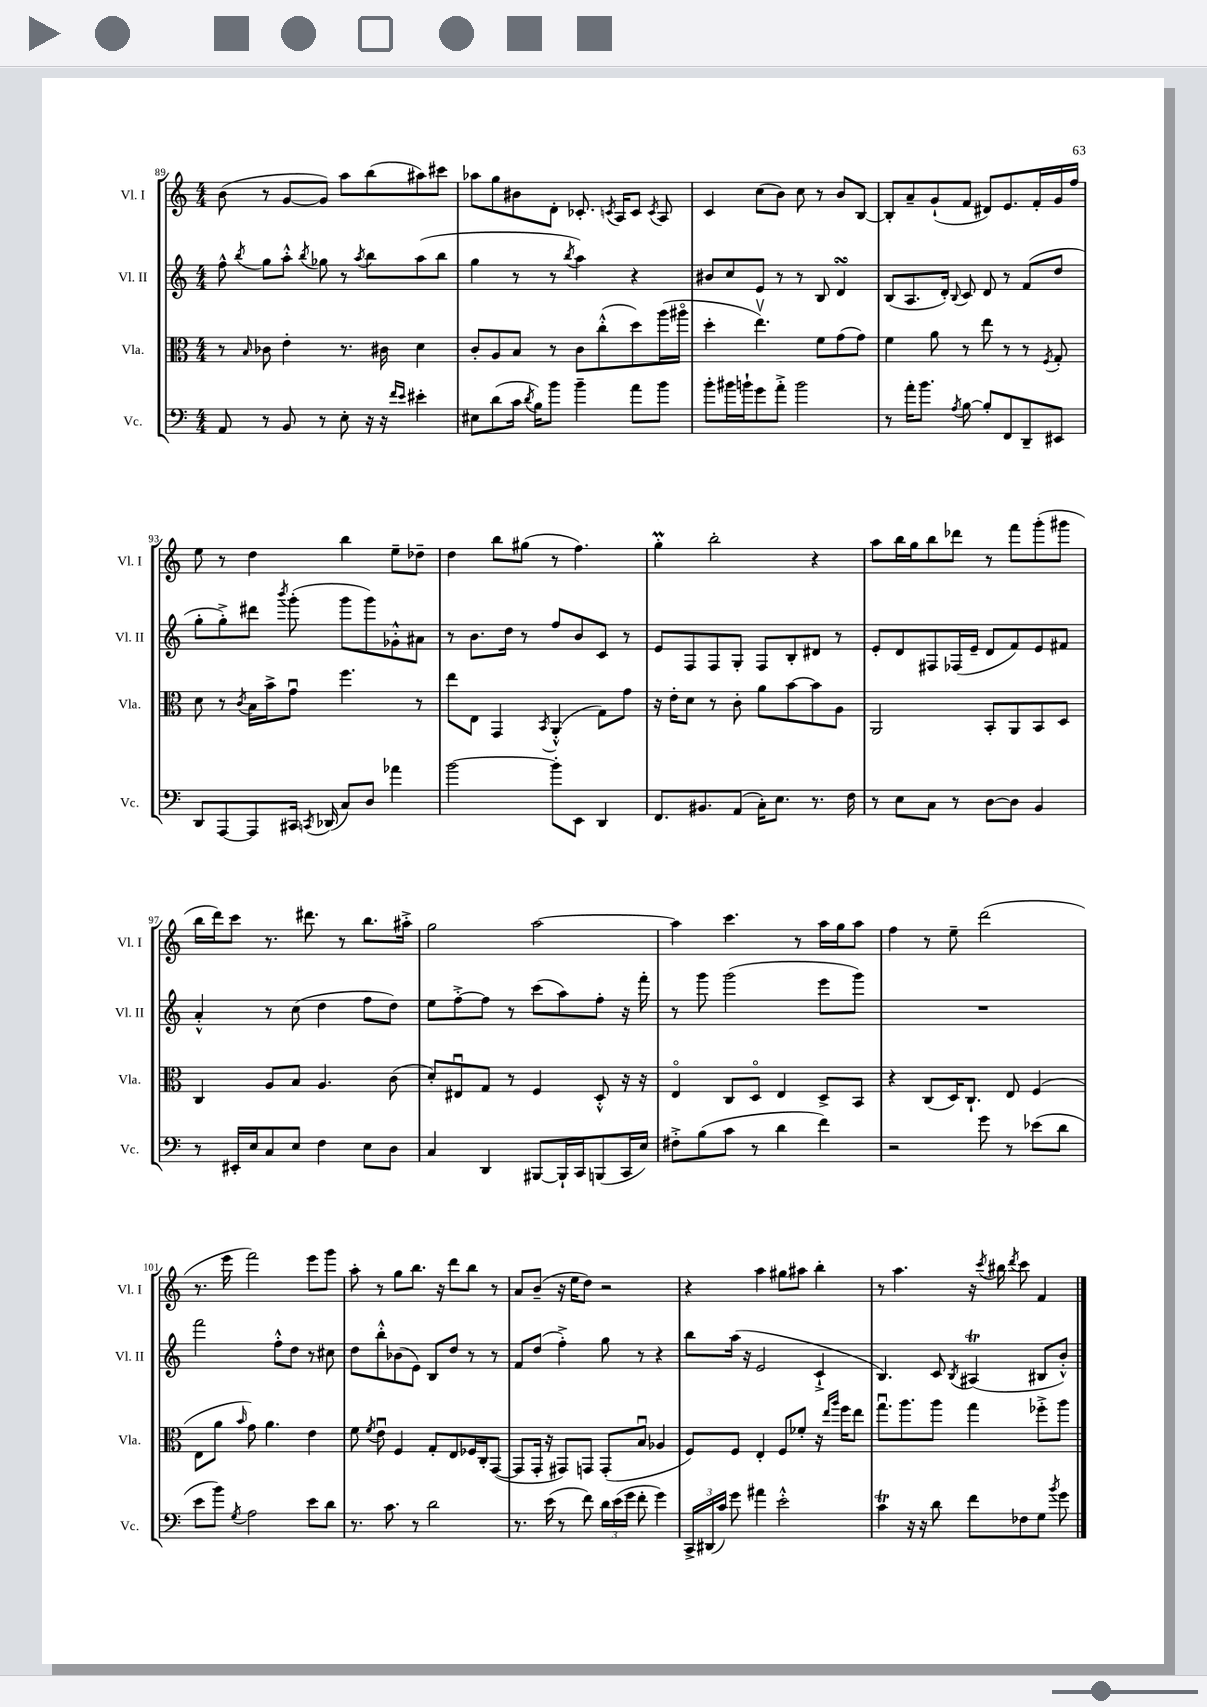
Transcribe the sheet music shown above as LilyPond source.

<<
\new StaffGroup <<
\new Staff = "s0" \with { instrumentName = "Vl. I" shortInstrumentName = "Vl. I" } {
    \clef treble \key c \major \numericTimeSignature \time 4/4
    \autoBeamOff b'8( r8 g'8[~ g'8]) a''8[ b''8( ais''8) cis'''8] |
    aes''8[ g''8 bis'8 d'8]-. ces'8.-. \acciaccatura { c'8 } a16[ c'8] \acciaccatura { c'8 } a8 |
    c'4 c''8[( b'8]) c''8 r8 b'8[ b8]~ |
    b8[-. a'8-- g'8-!( f'8] dis'8[) e'8. f'16-. g'16 f''16] |
    e''8 r8 d''4 b''4 e''8[-- des''8]-- |
    d''4 b''8[ gis''8]( r8 f''4.) |
    g''4-.\prall b''2-. r4 |
    a''8[ b''16 g''16 b''8 des'''8] r8 f'''8[ g'''8-.( gis'''8] |
    b''16[ d'''16) c'''8] r8. dis'''8. r8 b''8.[ ais''16]-.-> |
    g''2 a''2~ |
    a''4 c'''4. r8 a''16[ g''16 a''8] |
    f''4 r8 e''8-- d'''2( |
    r8. e'''16 f'''2) e'''8[ g'''8] |
    a''8-. r8 g''8[ b''8.] r16 d'''8[ b''8] r8 |
    a'8[ b'8]--( r16 e''16[ d''8]) r2 |
    r4 a''4 gis''8[ ais''8] b''4-. |
    r8 a''4. r16 \acciaccatura { c'''8 } bis''16 \acciaccatura { d'''8 } c'''8 f'4 \bar "|." |
}
\new Staff = "s1" \with { instrumentName = "Vl. II" shortInstrumentName = "Vl. II" } {
    \clef treble \key c \major \numericTimeSignature \time 4/4
    \autoBeamOff f''8-^ \acciaccatura { b''8 } g''8[ a''8]-.-^ \acciaccatura { b''8 } ges''8 r8 \acciaccatura { a''8 } b''8[ a''8( b''8] |
    g''4 r8 r8 \acciaccatura { b''8 } a''4) r4 |
    bis'8[ c''8 e'8] r8 r8 b8 d'4\turn |
    b8[( a8. d'16]-.) \appoggiatura { b8 } c'8 d'8 r8 f'8[( d''8] |
    g''8[-. g''8-.->) dis'''8] \acciaccatura { b'''8 } g'''8-.( g'''8[ g'''8) ges'8-.-^ ais'8] |
    r8 b'8.[ d''16] r8 f''8[ b'8 c'8] r8 |
    e'8[ f8 f8 g8]-. f8[ b8-. dis'8] r8 |
    e'8[-. d'8 fis8 fes16( e'16]-- d'8[ f'8) e'8 fis'8] |
    a'4-.-^ r8 c''8( d''4 f''8[ d''8]) |
    e''8[ f''8~-.-> f''8] r8 c'''8[( a''8) f''8]-. r16 f'''16-. |
    r8 g'''8 g'''2( e'''8[ g'''8]) |
    R1 |
    f'''2 f''8[-.-^ d''8] r8 cis''8 |
    d''8[ b''8-.-^ bes'8( e'8]) b8[ d''8] r8 r8 |
    f'8[ d''8]( f''4-.->) g''8 r8 r4 |
    b''8[ a''16]( r16 e'2 c'4-!-> |
    b4.) c'8 \acciaccatura { b8 } ais4\trill( bis8[ b'8]-.-^) \bar "|." |
}
\new Staff = "s2" \with { instrumentName = "Vla." shortInstrumentName = "Vla." } {
    \clef alto \key c \major \numericTimeSignature \time 4/4
    \autoBeamOff r8 \grace { b16 } ces'8 e'4-. r8. cis'16 d'4 |
    c'8[-. a8 b8] r8 c'8[ c''8-.-^( d''8) a''16( ais''16]\flageolet |
    d''4-. e''4.\upbow) f'8[ g'8( g'8]) |
    f'4 a'8 r8 e''8 r8 r8 \acciaccatura { f8 } g8-. |
    d'8 r8 \acciaccatura { c'8 } b16[ b'16-> g'8]\downbow f''4. r8 |
    e''8[ e8] g,4 \acciaccatura { b,8 } a,4-.-^( g8[) g'8] |
    r16 e'16[-. d'8] r8 c'8-. a'8[ b'8~ b'8 a8] |
    a,2 b,8[-. a,8 b,8 d8] |
    c4 a8[ b8] a4. c'8( |
    d'8[-.) eis8\downbow g8] r8 f4 d8-.-^ r16 r16 |
    e4\flageolet c8[ d8]\flageolet e4 d8[-> b,8] |
    r4 c8[( d16) c8.]-! e8 f4( |
    e8[ a'8] \grace { b'16 } g'8) a'4. e'4 |
    f'8 \acciaccatura { f'8 } e'8\downbow f4 g8[-. e8 fes16 c16-. g,8]~( |
    g,8[ g,16]-. r16 gis,8[) g,8] g,8[-.( b8]\downbow aes4 |
    f8[) f8] e4-. f8[ fes'8]-. r16 \grace { e''16[ a''16] } f''16[ e''8] |
    g''8.[\downbow a''8. a''8] g''4 fes''8[-.-> a''8] \bar "|." |
}
\new Staff = "s3" \with { instrumentName = "Vc." shortInstrumentName = "Vc." } {
    \clef bass \key c \major \numericTimeSignature \time 4/4
    \autoBeamOff a,8 r8 b,8 r8 e8-. r16 r16 \grace { f'16[ e'16] } eis'4-. |
    eis8[ d'8( c'16] \acciaccatura { d'8 } b16[) b'8] b'4-- a'8[ b'8] |
    b'8[-. bis'16 b'16-! g'8 a'8]-.-> b'2 |
    r8 a'16[-. b'8.] \acciaccatura { a8 } b8~ b8[-. f,8 d,8-- eis,8] |
    d,8[ a,,8~ a,,8 cis,16] \acciaccatura { c,8 } des,16( c8[) d8] aes'4 |
    b'2~ b'8[-. e,8] d,4 |
    f,8.[ bis,8. a,8]( c16[-.) e8.] r8. f16 |
    r8 e8[ c8] r8 d8[~ d8] b,4 |
    r8 eis,16[-. e16 c8 e8] f4 e8[ d8] |
    c4 d,4 bis,,8[~ bis,,16-! c,16 b,,8( c,16 e16]) |
    fis8[-.-> b8( c'8] r8 d'4 f'4) |
    r2 g'8 r8 ees'8[( d'8] |
    e'8[ b'8]) \acciaccatura { g8 } a2 e'8[ d'8] |
    r8. c'8. r8 d'2 |
    r8. e'16( r8 f'8) \tuplet 3/2 { d'16[ e'16( g'16] } f'8-. g'4) |
    \tuplet 3/2 { c,16[-> dis,16( c'16]) } g'8 ais'4 e'2-.-^ |
    c'4\trill r16 r16 d'8 f'8[ fes8 g8] \acciaccatura { b'8 } g'8 \bar "|." |
}
>>
>>
\layout { \context { \Score currentBarNumber = #89 } }
